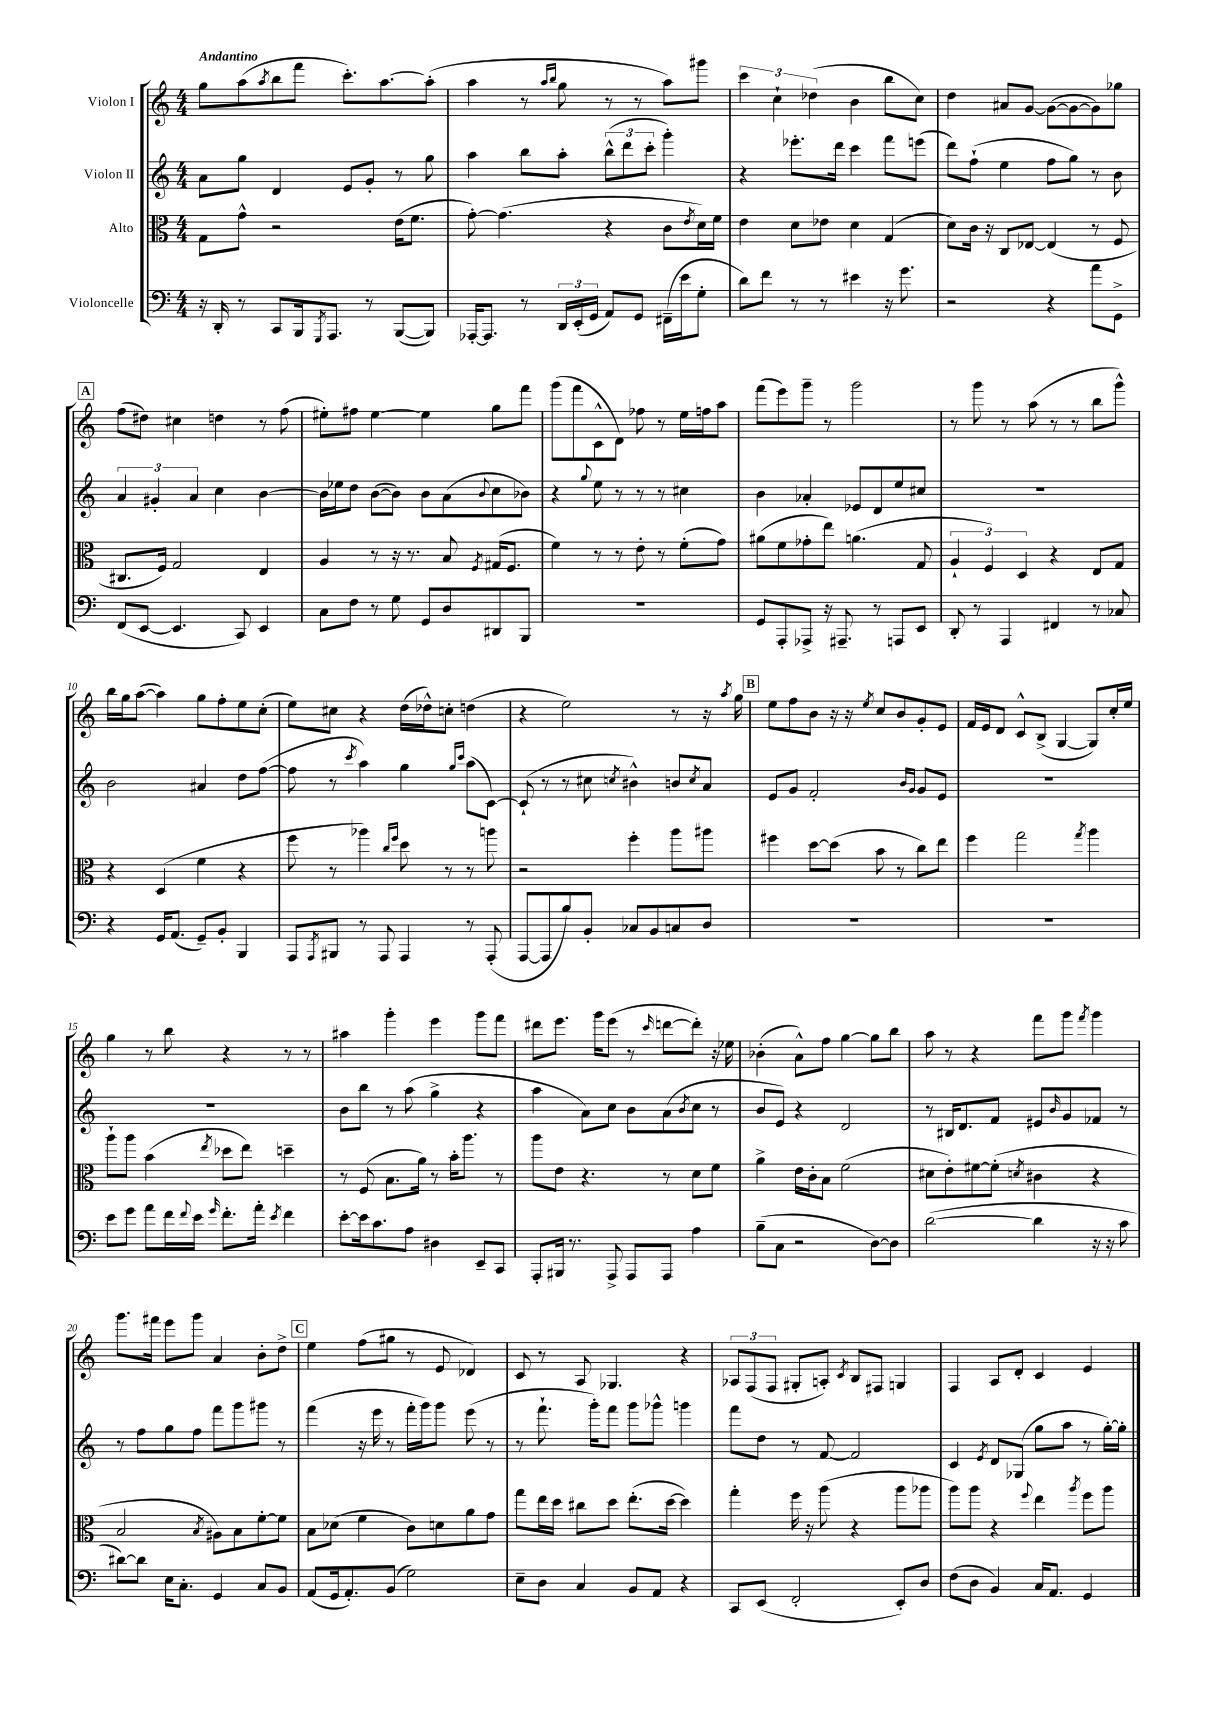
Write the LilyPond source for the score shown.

<<
\new StaffGroup <<
\new Staff = "s0" \with { instrumentName = "Violon I" } {
    \clef treble \key c \major \numericTimeSignature \time 4/4 \tempo "Andantino"
    g''8 a''8( \acciaccatura { a''8 } b''8 f'''8 c'''8.-.) a''8.~ a''8-.( |
    a''4 r8 \grace { a''16 b''16 } g''8 r8 r8 a''8) gis'''8 |
    \tuplet 3/2 { c'''4 c''4-! des''4( } b'4 b''8 c''8) |
    d''4 ais'8 g'8~ g'8~( g'8~ g'8) ges''8 |
    \mark \markup { \box "A" } f''8( dis''8) cis''4 d''4 r8 f''8( |
    eis''8-.) fis''8 eis''4~ eis''4 g''8 f'''8 |
    g'''8( f'''8 c'8-^ d'8) fes''8 r8 e''16 f''16 a''8 |
    f'''8( e'''8) g'''8-- r8 g'''2 |
    r8 g'''8 r8 a''8( r8 r8 b''8 g'''8-^) |
    b''16 g''16 a''8~( a''4) g''8 f''8-. e''8 c''8-.( |
    e''8) cis''8 r4 d''16( des''16-^) c''8-. d''4( |
    r4 e''2) r8 r16 \acciaccatura { a''8 } g''16 |
    \mark \markup { \box "B" } e''8 f''8 b'8 r16 r16 \acciaccatura { e''8 } c''8 b'8 g'8-. e'8 |
    f'16 e'16 d'8 c'8-^ b8->( g4~ g8) c''16-. e''16 |
    g''4 r8 b''8 r4 r8 r8 |
    ais''4 g'''4-. e'''4 g'''8 f'''8 |
    dis'''8 e'''8. g'''16 e'''8( r8 \grace { c'''16 } d'''8~ d'''8-.) r16 ees''16 |
    bes'4-.( a'8-^) f''8 g''4~ g''8 b''8 |
    a''8 r8 r4 f'''8 g'''8 \acciaccatura { f'''8 } g'''4 |
    g'''8. fis'''16 e'''8 g'''8 a'4 b'8-. d''8-> |
    \mark \markup { \box "C" } e''4 f''8( gis''8 r8 e'8 des'4) |
    c'8 r8 a8 ges4. r4 |
    \tuplet 3/2 { aes8 f8( f8 } gis8-. a8-.) \acciaccatura { c'8 } b8 fis8 g4 |
    f4 a8 d'8-. c'4 e'4 \bar "|." |
}
\new Staff = "s1" \with { instrumentName = "Violon II" } {
    \clef treble \key c \major \numericTimeSignature \time 4/4
    a'8 g''8 d'4 e'8 g'8-. r8 g''8 |
    a''4 b''8 a''8-. \tuplet 3/2 { b''8-^( d'''8 c'''8-. } g'''4-.) |
    r4 ees'''8.-. d'''16 c'''4 f'''8 e'''8( |
    d'''8) f''8-!( e''4 f''8 g''8) r8 b'8 |
    \mark \markup { \box "A" } \tuplet 3/2 { a'4 gis'4-. a'4 } c''4 b'4~ |
    b'16 ees''16 d''8 b'8~( b'8) b'8 a'8( \appoggiatura { b'8 } c''8 bes'8) |
    r4 \appoggiatura { g''8 } e''8 r8 r8 r8 cis''4 |
    b'4 aes'4-. ees'8 d'8 e''8 cis''8 |
    R1 |
    b'2 ais'4 d''8 f''8~( |
    f''8 r8 \acciaccatura { c'''8 } a''4) g''4 \grace { g''16 c'''16 } a''8( c'8~) |
    c'8-!( r8 r8 cis''8 \acciaccatura { c''8 } bis'4-^) b'8 \acciaccatura { c''8 } a'8 |
    \mark \markup { \box "B" } e'8 g'8 f'2-. \grace { b'16 g'16 } g'8 e'8 |
    R1 |
    R1 |
    b'8 b''8 r8 a''8( g''4-> r4 |
    a''4 a'8) c''8 b'8 a'8( \acciaccatura { b'8 } c''8 r8 |
    b'8 e'8) r4 d'2 |
    r8 bis16 d'8. f'8 eis'8 \grace { b'16 } g'8 fes'8 r8 |
    r8 f''8 g''8 f''8 f'''8 g'''8 gis'''8 r8 |
    \mark \markup { \box "C" } f'''4( r16 e'''16 r8 f'''16-. g'''16) g'''8 e'''8( r8 |
    r8 f'''8.-! g'''16-.) f'''8 g'''8 ges'''8-^ g'''4 |
    f'''8 d''8 r8 f'8~ f'2 |
    c'4 \acciaccatura { e'8 } d'8 ges8( g''8 a''8 r8 g''16~-.) g''16-. \bar "|." |
}
\new Staff = "s2" \with { instrumentName = "Alto" } {
    \clef alto \key c \major \numericTimeSignature \time 4/4
    g8 g'8-^ r2 e'16( f'8. |
    g'8~-.) g'4.( r4 c'8 \acciaccatura { e'8 } d'16) f'16 |
    e'4 d'8 ees'8 d'4 g4( |
    d'8) c'16 r16 c8 ees8~ ees4( r8 f8 |
    \mark \markup { \box "A" } cis8. f16) g2 e4 |
    a4 r8 r16 r8. b8 \acciaccatura { f8 } gis16( f8. |
    f'4) r8 r8 e'8-. r8 f'8-.( g'8) |
    ais'8( f'8 ges'8-. e''8) a'4.( g8 |
    \tuplet 3/2 { a4-! f4) d4 } r4 e8 g8 |
    r4 d4( f'4 r4 |
    f''8 r8 aes''4) \grace { c''16 f''16 } d''8 r8 r8 a''8 |
    r2 f''4-. a''8 ais''8 |
    \mark \markup { \box "B" } fis''4 d''8~ d''8( b'8 r8 c''8) e''8 |
    f''4 g''2 \acciaccatura { g''8 } a''4 |
    a''8-! a''8 b'4( \acciaccatura { e''8 } des''8 e''8) d''4-- |
    r8 f8( b8. a'16) r8 b'16-. a''8. r8 |
    a''8 e'8 r4. r8 d'8 f'8 |
    a'4-> e'16 c'16-. b8 f'2( |
    dis'8 e'8-.) fis'8~ fis'8-.( \acciaccatura { d'8 } cis'4 r4 |
    b2 \acciaccatura { b8 } ais8) b8 f'8~-. f'8 |
    \mark \markup { \box "C" } b8 des'8( f'4 c'8) d'8 a'8 g'8 |
    g''8 e''16 d''16 cis''8 d''8 e''8.-.( d''16~ d''4) |
    g''4-. f''16 r16 a''8( r4 a''8 aes''8 |
    a''8) a''8 r4 \appoggiatura { f''8 } e''4 \acciaccatura { a''8 } f''8 a''8 \bar "|." |
}
\new Staff = "s3" \with { instrumentName = "Violoncelle" } {
    \clef bass \key c \major \numericTimeSignature \time 4/4
    r16 d,16-. r8 c,8 b,,16 \acciaccatura { g,,8 } a,,8. r8 b,,8~( b,,8) |
    aes,,16~-. aes,,8. r8 \tuplet 3/2 { d,16 e,16-.( g,16 } a,8) g,8 fis,16--( e'16 g8-. |
    d'8) f'8 r8 r8 eis'4 r16 g'8. |
    r2 r4 a'8 g,8-> |
    \mark \markup { \box "A" } f,8( e,8~ e,4. c,8) e,4 |
    c8 f8 r8 g8 g,8 d8 dis,8 b,,8 |
    R1 |
    g,8 a,,8-. aes,,8-> r16 ais,,8.-- r8 a,,8 e,8 |
    d,8-. r8 a,,4 fis,4 r8 ces8 |
    r4 g,16 a,8.( g,8--) b,8-. b,,4 |
    a,,8 \acciaccatura { a,,8 } bis,,8 r8 a,,8 a,,4 r8 a,,8-.( |
    a,,8~ a,,8 b8) b,8-. ces8 b,8 c8 d8 |
    \mark \markup { \box "B" } R1 |
    R1 |
    e'8 g'8 a'8 f'16 \appoggiatura { f'8 } e'16 \grace { g'16 } f'8.-. a'16-. \acciaccatura { e'8 } f'4 |
    e'8~-. e'16 c'8. a8 dis4 e,8-- c,8 |
    a,,8-. bis,,16 r8. a,,8-> a,,8 a,,8 a4 |
    b8--( c8 r2 d8~) d8 |
    d'2~( d'4 r16 r16 c'8 |
    dis'8~) dis'8 e16 c8.-. g,4 c8 b,8 |
    \mark \markup { \box "C" } a,8( g,16 a,8.-.) b,8( g2) |
    e8-- d8 c4 b,8 a,8 r4 |
    c,8 e,8( f,2-. e,8-.) d8 |
    f8( d8 b,4) c16 a,8. g,4 \bar "|." |
}
>>
>>
